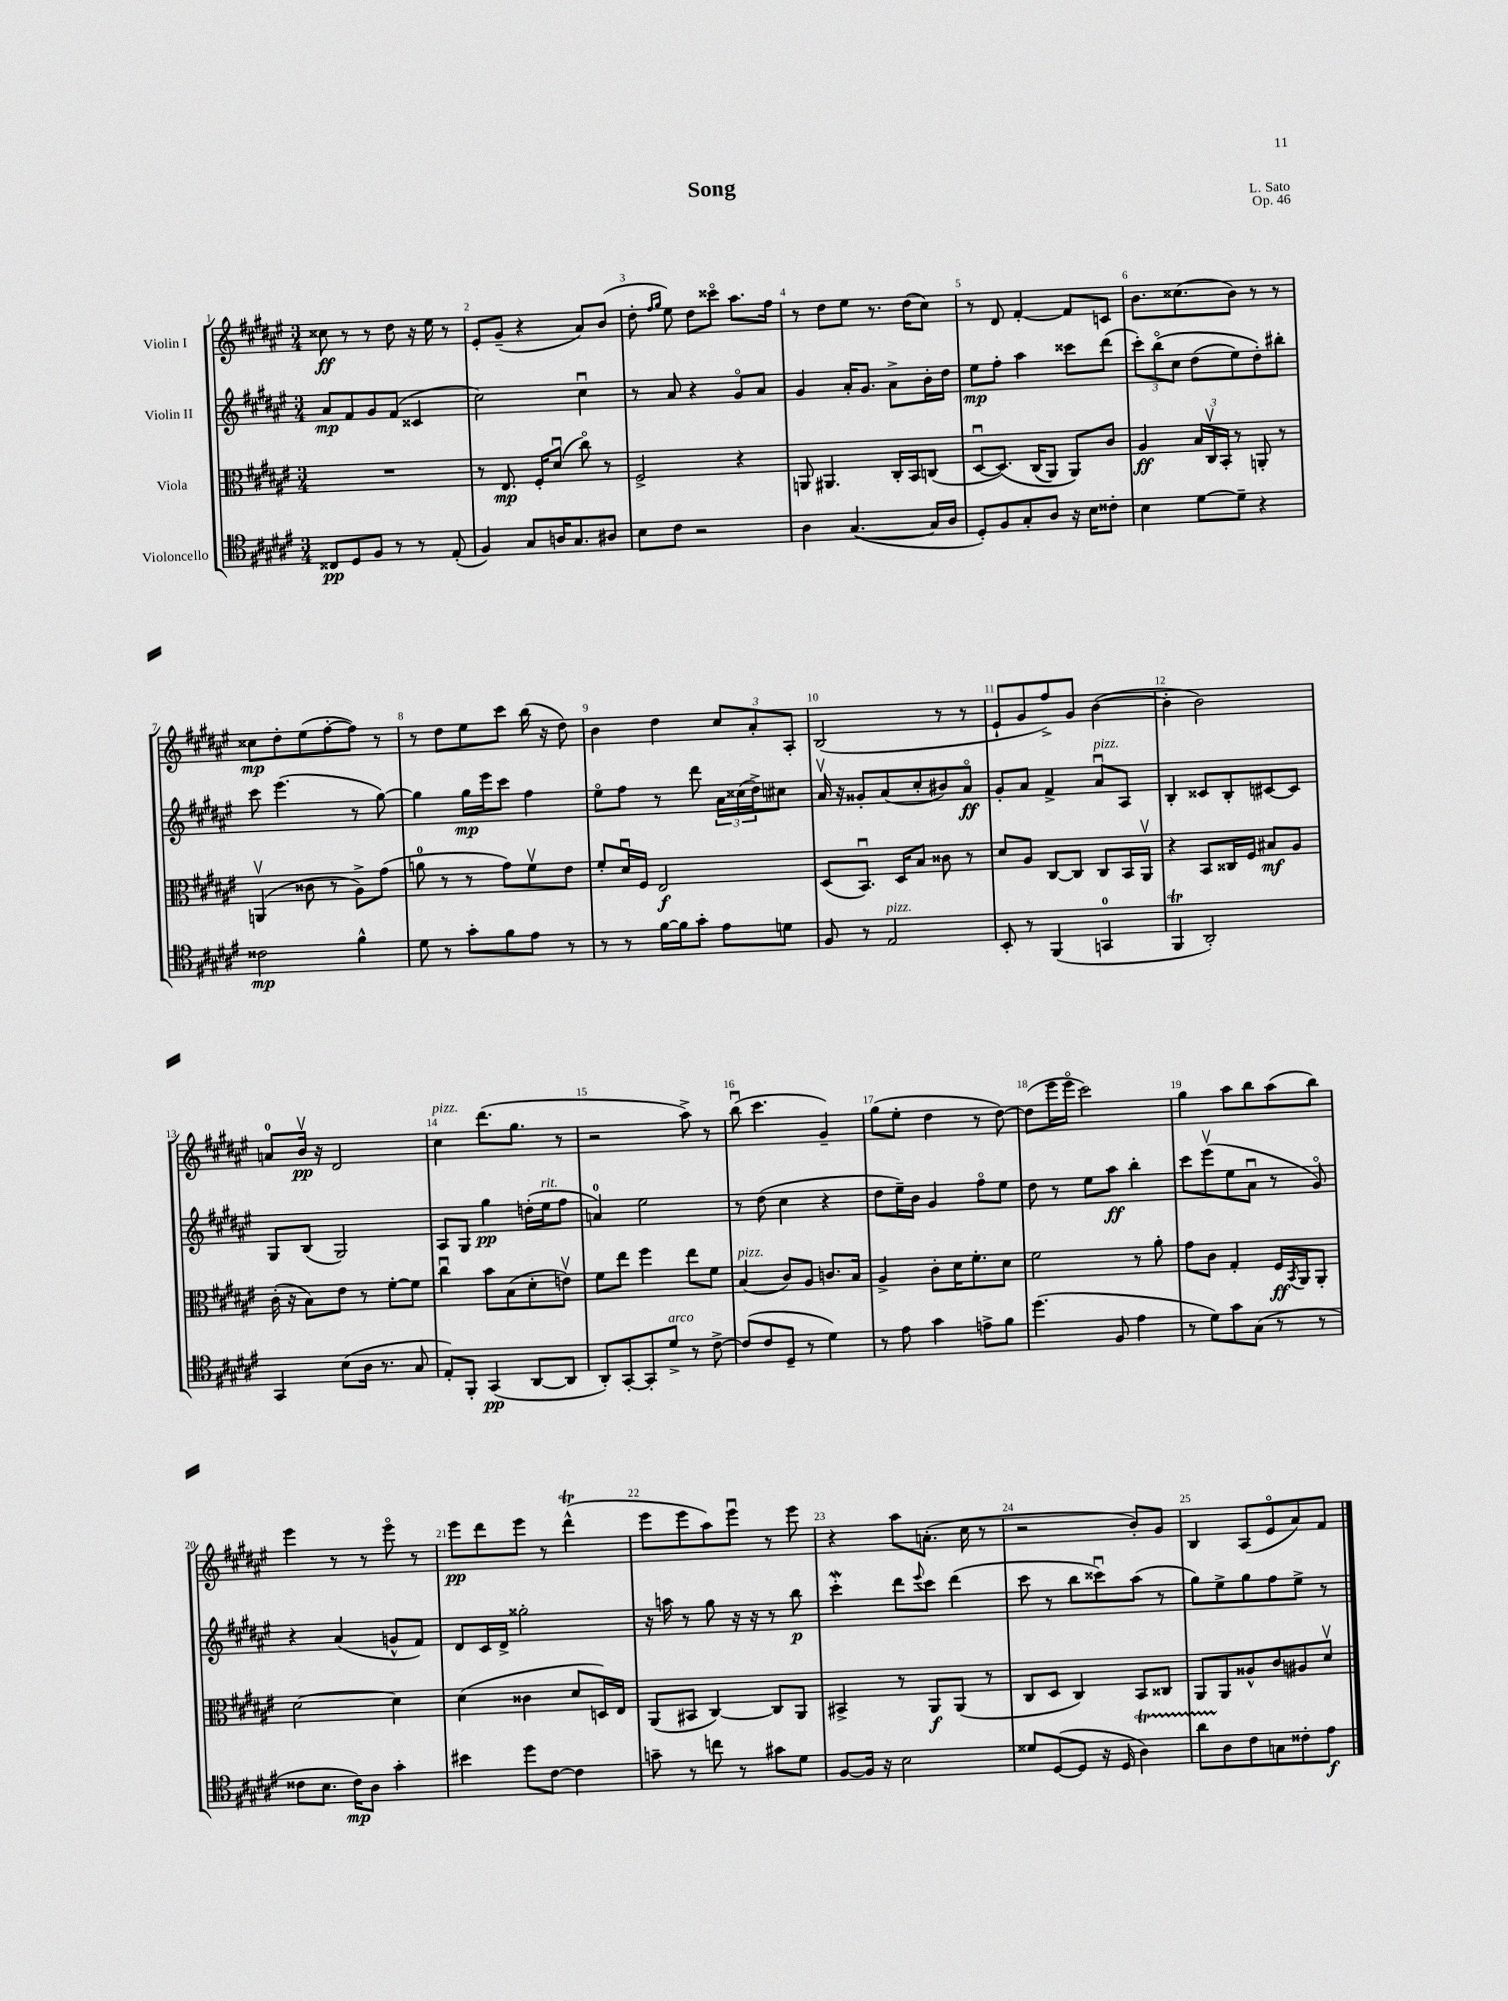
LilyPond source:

\header { title = "Song" composer = "L. Sato" opus = "Op. 46" }
<<
\new StaffGroup <<
\new Staff = "s0" \with { instrumentName = "Violin I" } {
    \clef treble \key fis \major \numericTimeSignature \time 3/4
    cisis''8\ff r8 r8 dis''8 r16 eis''16 r8 |
    eis'8-. gis'8--( r4 ais'8) b'8( |
    dis''8-. \grace { fis''16 gis''16 } eis''8) dis''8 cisis'''8\flageolet ais''8. fis''16 |
    r8 dis''8 eis''8 r8. dis''16( cis''8) |
    r8 dis'8 fis'4~-. fis'8 c'8 |
    b'8. cisis''8.( b'8) r8 r8 |
    cisis''8\mp dis''8-. eis''8( fis''8~-. fis''8) r8 |
    r8 dis''8 eis''8 cis'''8 b''16( r16 dis''8) |
    b'4 dis''4 \tuplet 3/2 { cis''8 ais'8-. ais8-. } |
    b2( r8 r8 |
    eis'8-! gis'8 fis''8->) gis'8 b'4~( |
    b'4-. b'2) |
    a'8-0 b'16\upbow\pp r16 dis'2 |
    cis''4^\markup { \italic "pizz." } dis'''8.( gis''8. r8 |
    r2 ais''8->) r8 |
    b''8\downbow( cis'''4. gis'4--) |
    gis''8( eis''8-. dis''4 r8 dis''8~) |
    dis''8( eis'''16 eis'''16\flageolet cis'''2) |
    gis''4 ais''8 b''8 ais''8( b''8) |
    eis'''4 r8 r8 eis'''8\flageolet r8 |
    eis'''8\pp dis'''8 eis'''8 r8 dis'''4-^\trill( |
    eis'''8 eis'''8 ais''8) eis'''8\downbow r8 eis'''8 |
    r4 ais''8 a'8.-.( cis''16 r8 |
    r2 b'8-.) gis'8 |
    b4 ais8( eis'8\flageolet ais'8) fis'8 \bar "|." |
}
\new Staff = "s1" \with { instrumentName = "Violin II" } {
    \clef treble \key fis \major \numericTimeSignature \time 3/4
    ais'8\mp fis'8 gis'8 fis'8( cisis'4 |
    cis''2) cis''4\downbow |
    r8 ais'8 r4 gis'8\flageolet ais'8 |
    gis'4 ais'16-. gis'8. ais'8-> b'16-. dis''16 |
    eis''8\mp fis''8-. ais''4 cisis'''8 dis'''8( |
    \tuplet 3/2 { cis'''8-.) b''8\flageolet\( cis''8 } dis''8( eis''8) dis''8-.\) bis''8-. |
    cis'''8 eis'''4.( r8 gis''8~) |
    gis''4 gis''16\mp eis'''16 cis'''8 fis''4 |
    eis''8\flageolet fis''8 r8 dis'''8 \tuplet 3/2 { ais'16 cisis''16( dis''16->) } cis''8 |
    ais'16\upbow r16 gisis'8-. ais'8( cis''8-. bis'8) ais'8\flageolet\ff |
    gis'8-. ais'8 fis'4-> ais'8\downbow^\markup { \italic "pizz." } ais8 |
    b4-. cisis'8 b8-. cis'8~ cis'8 |
    gis8 b8( gis2) |
    ais8 gis8 gis''4\pp d''16-.( eis''16^\markup { \italic "rit." } fis''8 |
    a'4-0) eis''2 |
    r8 dis''8( cis''4 r4 |
    dis''8 eis''16--) b'16 gis'4 fis''8\flageolet eis''8 |
    dis''8 r8 eis''8 ais''8\ff b''4-. |
    cis'''8 eis'''8\upbow( eis''8 ais'8\downbow r8 gis'8\flageolet) |
    r4 ais'4( g'8-^ fis'8) |
    dis'8 cis'16 dis'16-> gisis''2-. |
    r16 a''16 r8 gis''8 r16 r16 r8 b''8\p |
    cis'''4-.\mordent dis'''8 \appoggiatura { eis'''8 } cis'''8 dis'''4( |
    cis'''8 r8 b''8 cisis'''8\downbow) ais''8( r8 |
    gis''8) eis''8-> gis''8 fis''8 eis''8-> r8 \bar "|." |
}
\new Staff = "s2" \with { instrumentName = "Viola" } {
    \clef alto \key fis \major \numericTimeSignature \time 3/4
    R2. |
    r8 eis8.\mp fis16-. dis'8\downbow( cis''8\flageolet) r8 |
    fis2-> r4 |
    a,8 ais,4. cis16-. b,16 c8( |
    dis8~\downbow dis8.)\( cis16( ais,8) ais,8\) cis'8 |
    ais4\ff \tuplet 3/2 { b16 cis16\upbow b,16-. } r8 a,8-. r8 |
    a,4\upbow( cisis'8 r8 ais8->) gis'8( |
    a'8-0 r8 r8 gis'8) fis'8\upbow eis'8 |
    fis'8-. dis'16\downbow fis16 eis2\f |
    dis8( b,8.\downbow) dis16 b8 cisis'8 r8 |
    dis'8 ais8 cis8~ cis8 cis8 b,16 ais,16\upbow |
    r4 b,8 cisis16 fis16 bis8\mf ais8 |
    cis'16-.( r16 b8) eis'8 r8 fis'8~-. fis'8 |
    cis''4\downbow b'8 b8( dis'8-. e'8\upbow) |
    fis'8 eis''8 fis''4 eis''8 fis'8 |
    b4^\markup { \italic "pizz." }( cis'8) ais8 c'8. b16 |
    ais4-> cis'8-. dis'16 fis'8.-. dis'8 |
    fis'2 r8 ais'8-. |
    gis'8 cis'8 gis4-. fis16\ff \acciaccatura { b,8 } ais,16 ais,8-. |
    dis'2~ dis'4 |
    dis'4( cisis'4 dis'8 d16) eis16 |
    ais,8( bis,8 cis4~) cis8 ais,8 |
    bis,4-> r8 ais,8\f ais,8( r8 |
    cis8 dis8 cis4) b,8 cisis8 |
    ais,8 ais,8 aisis8-^ cis'8 ais8 dis'8\upbow \bar "|." |
}
\new Staff = "s3" \with { instrumentName = "Violoncello" } {
    \clef tenor \key fis \major \numericTimeSignature \time 3/4
    cisis8\pp dis8 fis8 r8 r8 eis8-.( |
    fis4) gis8 a16 gis8. ais8 |
    b8 cis'8 r2 |
    ais4 gis4.~( gis16 ais16 |
    dis8-.) fis8 gis8-. ais8 r16 b16 cisis'8-. |
    b4 dis'8~ dis'8-- r4 |
    cisis'2\mp fis'4-^ |
    dis'8 r8 gis'8-. fis'8 eis'8 r8 |
    r8 r8 fis'16~ fis'16 gis'8-. eis'8 d'8 |
    fis8 r8 eis2^\markup { \italic "pizz." } |
    b,8-. r8 fis,4( g,4-0 |
    fis,4\trill ais,2-.) |
    gis,4 b8( ais16 r8. gis8 |
    eis8-.) fis,8-. gis,4\pp( ais,8~ ais,8 |
    ais,8-.) gis,8~-. gis,8-. dis'8->^\markup { \italic "arco" } r8 cis'8~-> |
    cis'8( cis'8 dis8-- r8 dis'4) |
    r8 eis'8 gis'4 e'8-> fis'8 |
    dis''4.( fis8 eis'4 |
    r8 dis'8) gis'8 gis8( r8 r8 |
    cisis'8 b8. cisis'16\mp) ais8 gis'4-. |
    bis'4 dis''8 cis'8~ cis'4 |
    g'8-- r8 c''8 r8 gis'8 dis'8 |
    fis8~ fis16 r16 b2 |
    disis'8 dis8~( dis8 r16 dis16 ais4\startTrillSpan) |
    ais'8 ais8\stopTrillSpan cis'8 g8 cisis'8-. eis'8\f \bar "|." |
}
>>
>>
\layout { \context { \Score \override BarNumber.break-visibility = ##(#f #t #t) barNumberVisibility = #all-bar-numbers-visible } }
